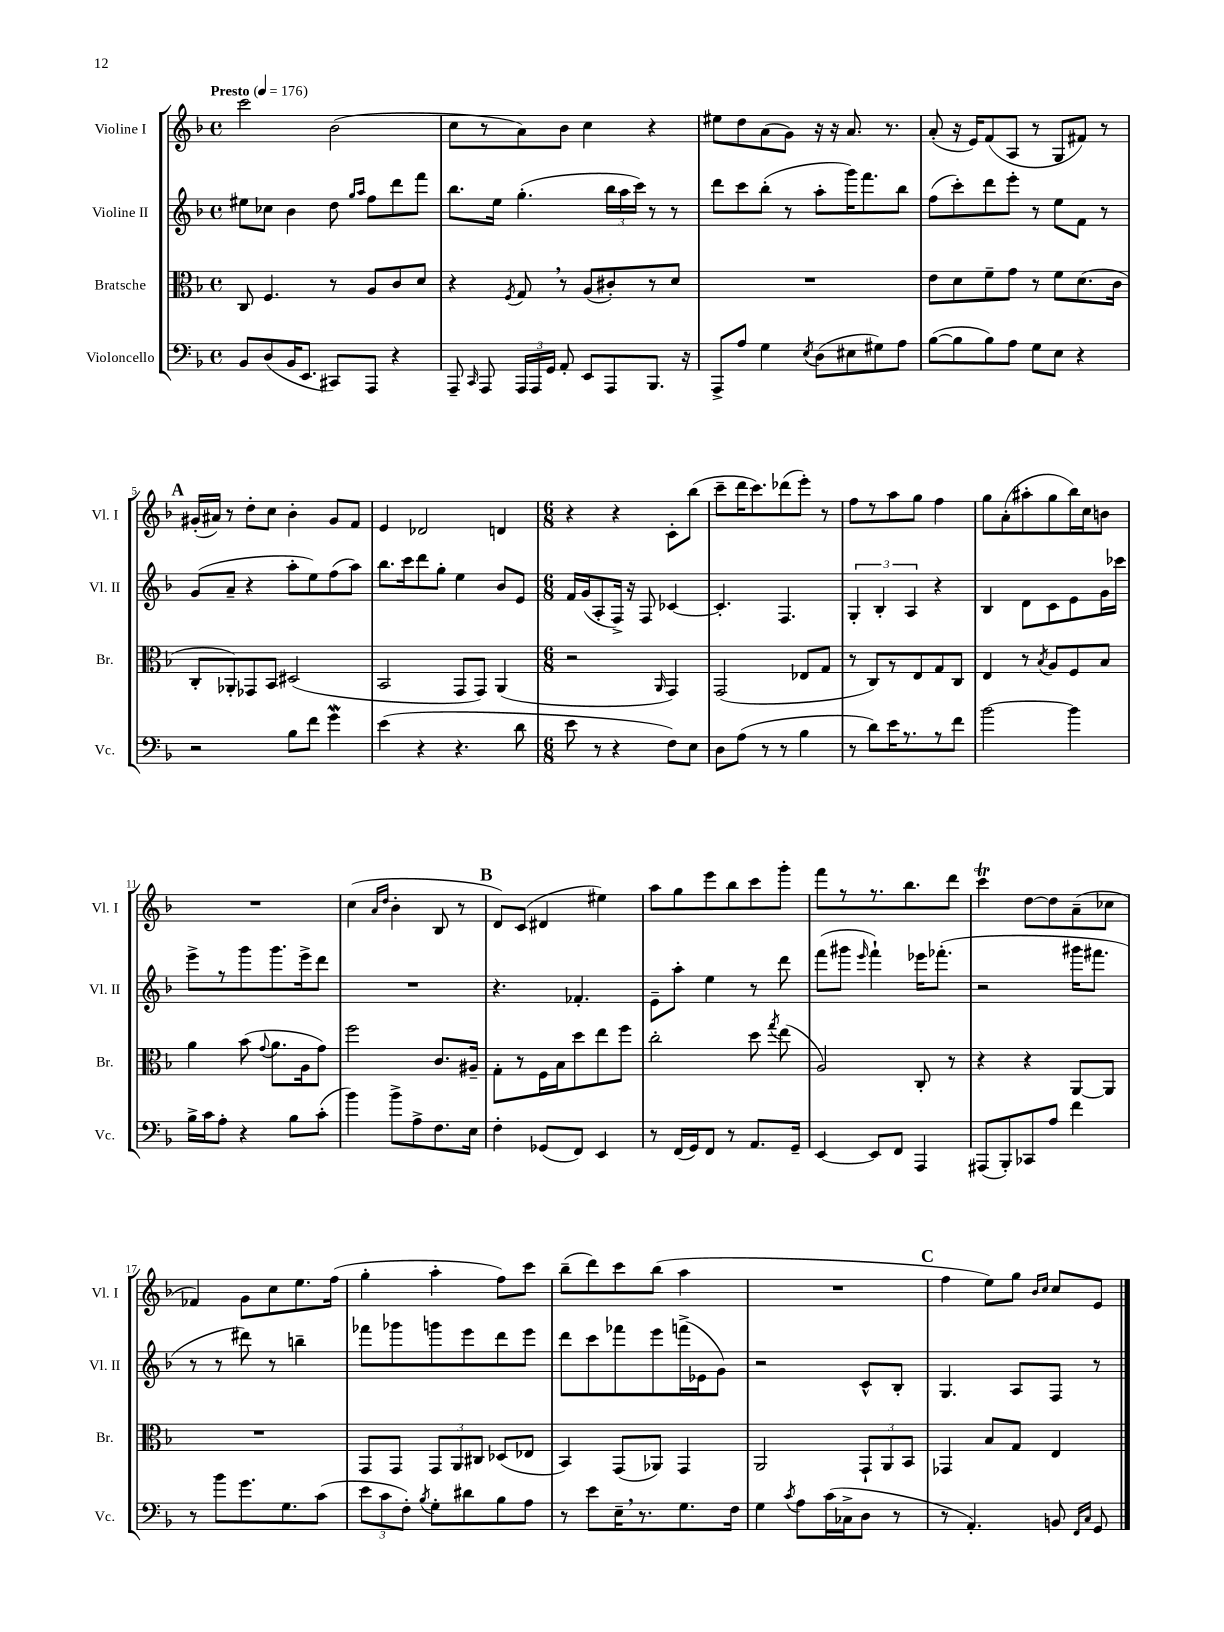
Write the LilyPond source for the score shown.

<<
\new StaffGroup <<
\new Staff = "s0" \with { instrumentName = "Violine I" shortInstrumentName = "Vl. I" } {
    \clef treble \key f \major \defaultTimeSignature \time 4/4 \tempo "Presto" 4 = 176
    \autoBeamOff c'''2 bes'2( |
    c''8[ r8 a'8) bes'8] c''4 r4 |
    eis''8[ d''8 a'8( g'8]) r16 r16 a'8. r8. |
    a'8-.( r16 e'16[) f'8( a8] r8 g8[ fis'8]) r8 |
    \mark \markup { \bold "A" } gis'16[-.( ais'16]) r8 d''8[-. c''8] bes'4-. gis'8[ f'8] |
    e'4 des'2 d'4 |
    \numericTimeSignature \time 6/8 r4 r4 c'8[-. bes''8]( |
    c'''8[-- d'''16 c'''8.) des'''8( e'''8]-.) r8 |
    f''8[ r8 a''8 g''8] f''4 |
    g''8[ a'8-.( ais''8-. g''8 bes''16) c''16 b'8] |
    R2. |
    c''4( \grace { a'16[ d''16] } bes'4-. bes8 r8 |
    \mark \markup { \bold "B" } d'8[) c'8]( dis'4 eis''4) |
    a''8[ g''8 e'''8 bes''8 c'''8 g'''8]-. |
    f'''8[ r8 r8. bes''8. d'''8] |
    c'''4\trill d''8[~ d''8 a'8--( ces''8] |
    fes'4) g'8[ c''8 e''8. f''16]( |
    g''4-. a''4-. f''8[) c'''8] |
    bes''8[--( d'''8) c'''8 bes''8]( a''4 |
    R2. |
    \mark \markup { \bold "C" } f''4 e''8[) g''8] \grace { bes'16[ c''16] } c''8[ e'8] \bar "|." |
}
\new Staff = "s1" \with { instrumentName = "Violine II" shortInstrumentName = "Vl. II" } {
    \clef treble \key f \major \defaultTimeSignature \time 4/4
    \autoBeamOff eis''8[ ces''8] bes'4 d''8 \grace { g''16[ a''16] } f''8[ d'''8 f'''8] |
    bes''8.[ e''16] g''4.-.( \tuplet 3/2 { bes''16[ a''16 c'''16]) } r8 r8 |
    d'''8[ c'''8 bes''8]-.( r8 a''8[-. g'''16) f'''8. bes''8] |
    f''8[( c'''8-.) d'''8 e'''8]-. r8 e''8[ f'8] r8 |
    \mark \markup { \bold "A" } g'8[( a'8]-- r4 a''8[-. e''8) f''8( a''8]) |
    bes''8.[ c'''16 d'''8 g''8]-. e''4 bes'8[ e'8] |
    \numericTimeSignature \time 6/8 f'16[ g'16( a8-. f16]->) r16 f8 ces'4~ |
    ces'4.-. f4. |
    \tuplet 3/2 { g4-. bes4-. a4 } r4 |
    bes4 d'8[ c'8 e'8 g'16 ces'''16] |
    e'''8[-> r8 g'''8 g'''8. e'''16-> d'''8] |
    R2. |
    \mark \markup { \bold "B" } r4. fes'4.-. |
    e'8[-- a''8]-. e''4 r8 d'''8 |
    f'''8[( gis'''8] \grace { e'''16 } f'''4-!) ees'''16[ fes'''8.]-.( |
    r2 gis'''16[ fis'''8.] |
    r8 r8 dis'''8) r8 b''4-- |
    fes'''8[ ges'''8 g'''8 e'''8 d'''8 e'''8] |
    d'''8[ c'''8 fes'''8 e'''8 f'''16->( ees'16 g'8]) |
    r2 c'8[-^ bes8]-. |
    \mark \markup { \bold "C" } g4. a8[ f8] r8 \bar "|." |
}
\new Staff = "s2" \with { instrumentName = "Bratsche" shortInstrumentName = "Br." } {
    \clef alto \key f \major \defaultTimeSignature \time 4/4
    \autoBeamOff c8 f4. r8 a8[ c'8 d'8] |
    r4 \acciaccatura { f8 } g8 \breathe r8 a8[( cis'8-.) r8 d'8] |
    R1 |
    e'8[ d'8 f'8-- g'8] r8 f'8[ d'8.( c'16] |
    \mark \markup { \bold "A" } c8[-. aes,8-.) ges,8 bes,8] dis2( |
    bes,2 g,8[ g,8]) a,4( |
    \numericTimeSignature \time 6/8 r2 \grace { a,16 } g,4) |
    g,2( ees8[ g8] |
    r8 c8[) r8 e8 g8 c8] |
    e4 r8 \acciaccatura { bes8 } a8[ f8 bes8] |
    a'4 bes'8( \appoggiatura { g'8 } a'8.[ a16 g'8]) |
    f''2 c'8.[ ais16]-- |
    \mark \markup { \bold "B" } g8[-. r8 f16 bes16 d''8 e''8 f''8] |
    c''2-. d''8 \acciaccatura { g''8 } e''8( |
    a2) c8-. r8 |
    r4 r4 a,8[~ a,8] |
    R2. |
    g,8[ g,8] \tuplet 3/2 { g,8[ a,8 cis8] } des8[( ees8] |
    bes,4) g,8[( aes,8]) g,4 |
    a,2 \tuplet 3/2 { g,8[-! a,8 bes,8] } |
    \mark \markup { \bold "C" } ges,4 bes8[ g8] e4 \bar "|." |
}
\new Staff = "s3" \with { instrumentName = "Violoncello" shortInstrumentName = "Vc." } {
    \clef bass \key f \major \defaultTimeSignature \time 4/4
    \autoBeamOff bes,8[ d8( bes,16 e,8.] cis,8[) a,,8] r4 |
    a,,8-- \grace { c,16 } a,,8 \tuplet 3/2 { a,,16[ a,,16 g,16] } a,8-. e,8[ a,,8 bes,,8.] r16 |
    a,,8[-> a8] g4 \acciaccatura { e8 } d8[( eis8 gis8) a8] |
    bes8[~( bes8 bes8) a8] g8[ e8] r4 |
    \mark \markup { \bold "A" } r2 bes8[ f'8] g'4\mordent |
    e'4( r4 r4. d'8 |
    \numericTimeSignature \time 6/8 e'8 r8 r4 f8[) e8] |
    d8[ a8]( r8 r8 bes4 |
    r8 d'8[) e'16 r8. r8 f'8] |
    bes'2~ bes'4 |
    bes16[-> c'16 a8]-. r4 bes8[ c'8]-.( |
    bes'4) bes'8[-> a8-> f8. e16] |
    \mark \markup { \bold "B" } f4-. ges,8[( f,8]) e,4 |
    r8 f,16[( g,16) f,8] r8 a,8.[ g,16]-- |
    e,4~ e,8[ f,8] a,,4 |
    ais,,8[( bes,,8-.) ces,8 a8] f'4 |
    r8 bes'8[ g'8. g8. c'8]( |
    \tuplet 3/2 { e'8[ c'8 f8]-.) } \acciaccatura { bes8 } g8[-. dis'8 bes8 a8] |
    r8 e'8[ e16-- \breathe r8. g8. f16] |
    g4 \acciaccatura { c'8 } a8[ c'16( ces16-> d8] r8 |
    \mark \markup { \bold "C" } r8 a,4.-.) b,8 \grace { f,16[ c16] } g,8 \bar "|." |
}
>>
>>
